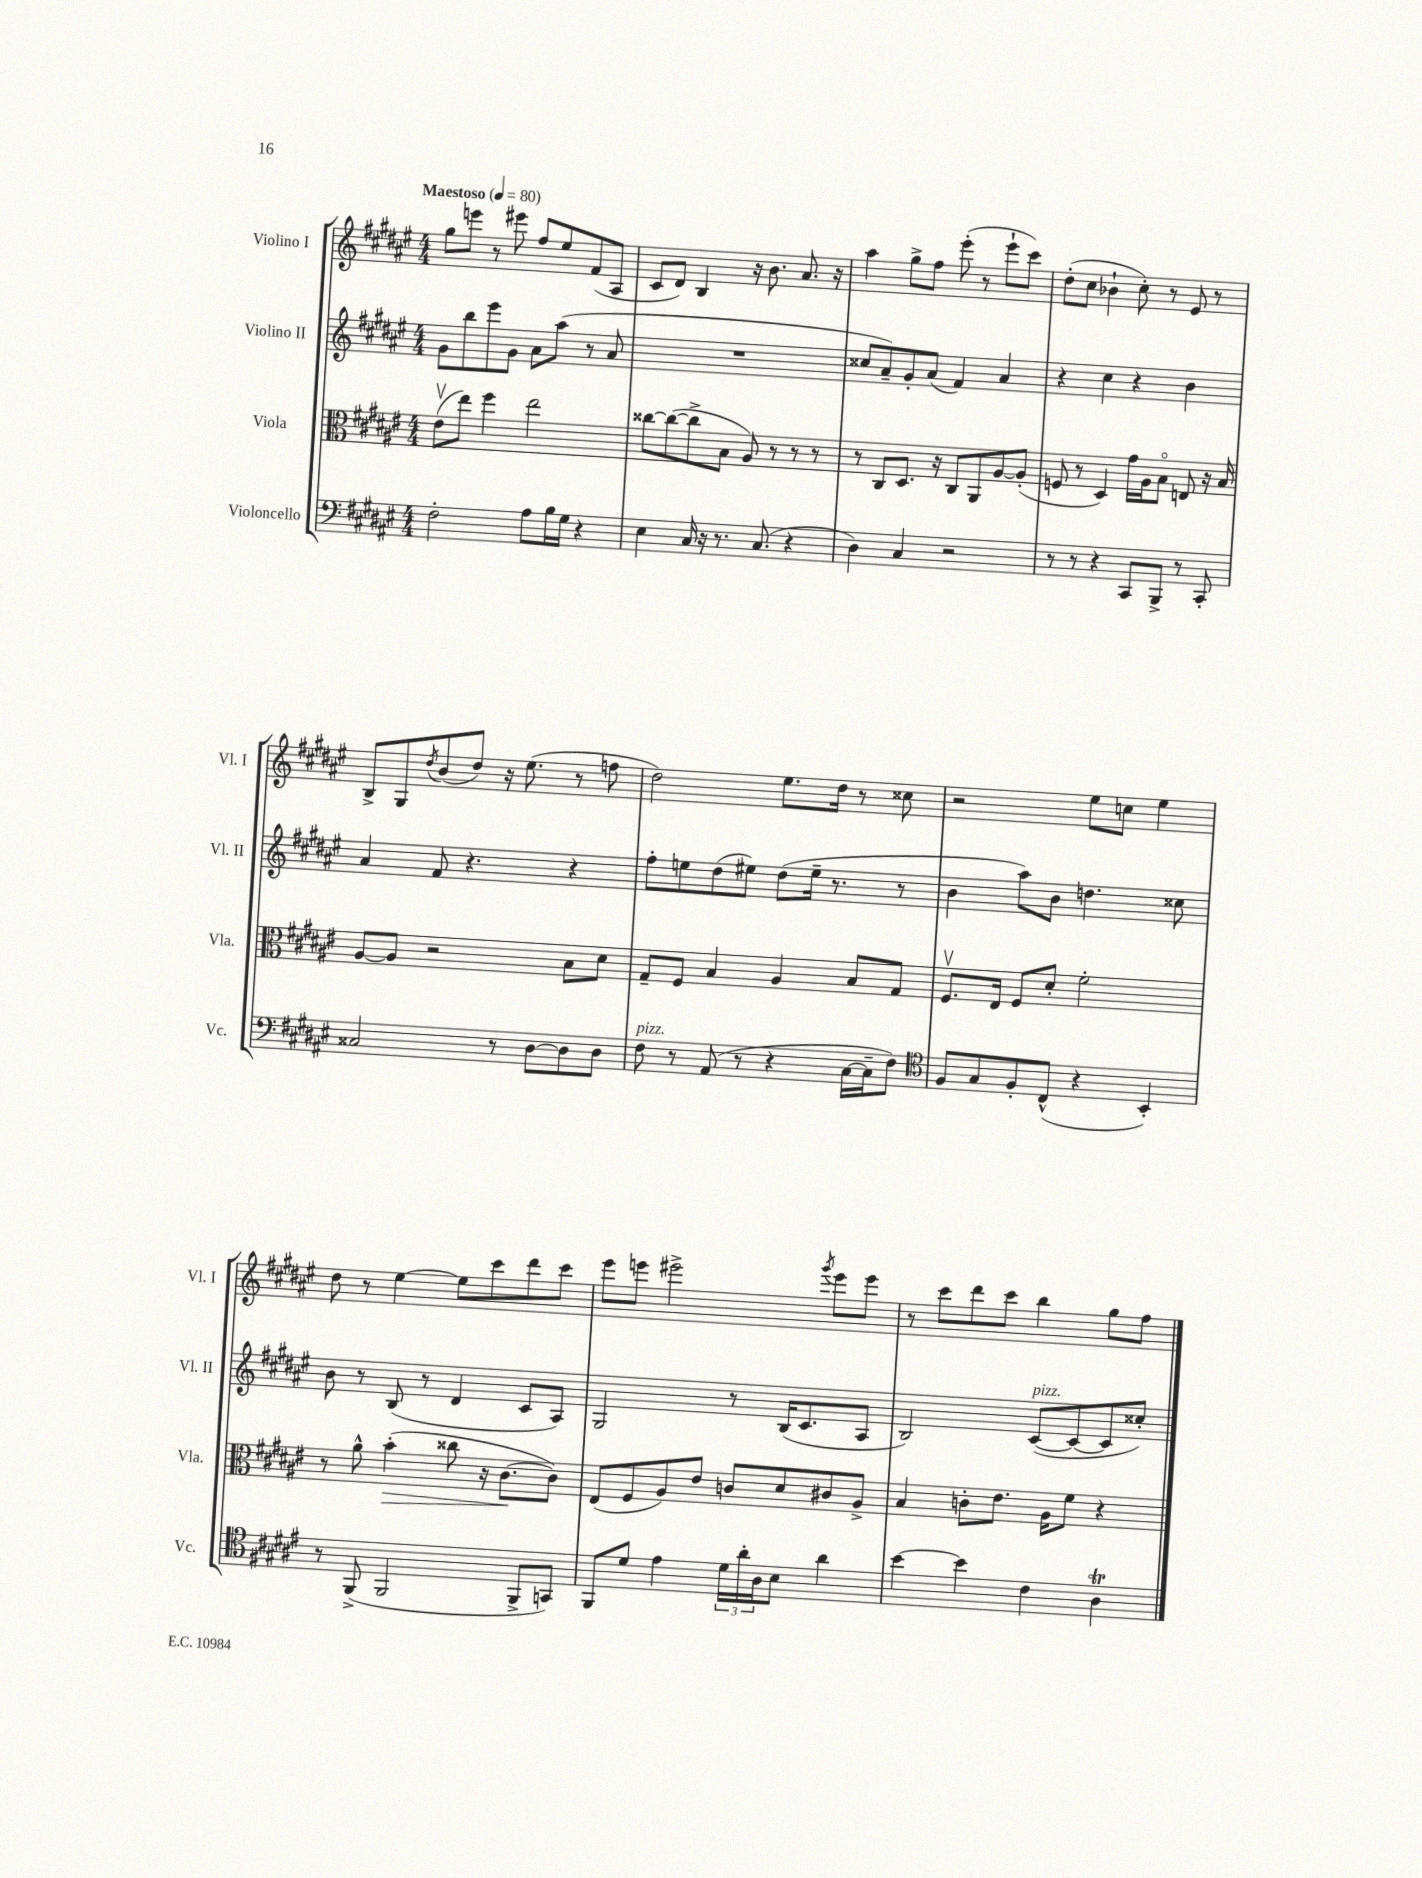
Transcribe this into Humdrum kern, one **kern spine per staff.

**kern	**kern	**kern	**kern
*staff4	*staff3	*staff2	*staff1
*clefF4	*clefC3	*clefG2	*clefG2
*k[f#c#g#d#a#e#]	*k[f#c#g#d#a#e#]	*k[f#c#g#d#a#e#]	*k[f#c#g#d#a#e#]
*M4/4	*M4/4	*M4/4	*M4/4
*MM80	*MM80	*MM80	*MM80
2F#'	(8e#v	8g#	8gg#
.	8ee#)	8bb	8eee
.	4ff#	8eee#	8r
.	.	8g#	8eee#
8A#	2ee#	8a#	8ff#
16B	.	(8aa#	8ee#
16G#	.	.	.
4r	.	8r	(8f#
.	.	8a#	8A#
=	=	=	=
4E#	[8cc##	1r	8c#
.	(8cc##_	.	8d#)
16C#	8cc##^]	.	4B
16r	.	.	.
8.r	8B	.	.
.	8A#)	.	16r
(8.C#	.	.	8.b
.	8r	.	.
4r	8r	.	8.a#
.	8r	.	.
.	.	.	16r
=	=	=	=
4D#)	8r	8cc##	4aa#
.	8C#	8a#~)	.
4C#	8.D#	8g#'	8gg#^
.	.	(8a#	8ff#
.	16r	.	.
2r	8C#	4f#)	(8eee#'
.	8AA#	.	8r
.	[8A#	4a#	8eee#`
.	(8A#']	.	8ccc#)
=	=	=	=
8r	8F	4r	(8dd#'
8r	8r	.	8cc#
4r	4D#)	4cc#	4b-`
8CC#	16g#	4r	8cc#')
.	16A#	.	.
8BBB^	8Bo	.	8r
8r	8E	4b	8e#
8CC#'	16r	.	8r
.	16B	.	.
=	=	=	=
2C##	[8A#	4a#	8B^
.	8A#]	.	8G#
.	.	.	8qdd#
.	2r	8f#	(8b
.	.	4.r	8dd#)
8r	.	.	16r
.	.	.	(8.ee#
[8D#	.	.	.
8D#]	8B	4r	8r
8D#	8d#	.	8ff
=	=	=	=
8F#	8G#~	8ff#'	2dd#)
8r	8F#	8ee	.
(8AA#	4B	(8dd#	.
8r	.	8ee#)	.
4r	4A#	(8dd#	8.ee#
.	.	16ee#~	.
.	.	8.r	16dd#
[16C#	8B	.	8r
16C#~]	.	.	.
8F#)	8G#	8r	8cc##
=	=	=	=
*clefC4	*	*	*
8F#	8.F#v	4b	2r
8G#	.	.	.
.	16E#	.	.
8F#'	8F#	8aa#)	.
(8C#^^	8d#'	8b	.
4r	2f#'	4.dd	8ee#
.	.	.	8cc
4BB')	.	.	4ee#
.	.	8cc##	.
=	=	=	=
8r	8r	8b	8dd#
(8FF#^	8a#^^	8r	8r
2FF#	(4b'	(8B	[4ee#
.	.	8r	.
.	8cc##	4d#	8ee#]
.	16r	.	8ccc#
.	[8.c#	.	.
8FF#^	.	8c#	8ddd#
8GG)	8c#])	8A#)	8ccc#
=	=	=	=
8FF#	(8E#	2G#	8eee#
8d#	8F#	.	8eee
4e#	8A#)	.	2eee#^
.	8e#	.	.
24d#	8c	8r	.
24a#'	.	.	.
24A#	.	.	.
8B	8d#	(16B	.
.	.	8.c#	.
.	.	.	8qggg#
4a#	8c#	.	8eee#
.	8A#^	8A#	8eee#
=	=	=	=
[4b	4B	2B)	8r
.	.	.	8ccc#
4b]	8c'	.	8ddd#
.	8.e#	.	8ccc#
4c#	.	([8c#	4bb
.	16A#	.	.
.	8f#	8c#_	.
4A#	4r	8c#]	8gg#
.	.	8cc##')	8ff#
==	==	==	==
*-	*-	*-	*-
